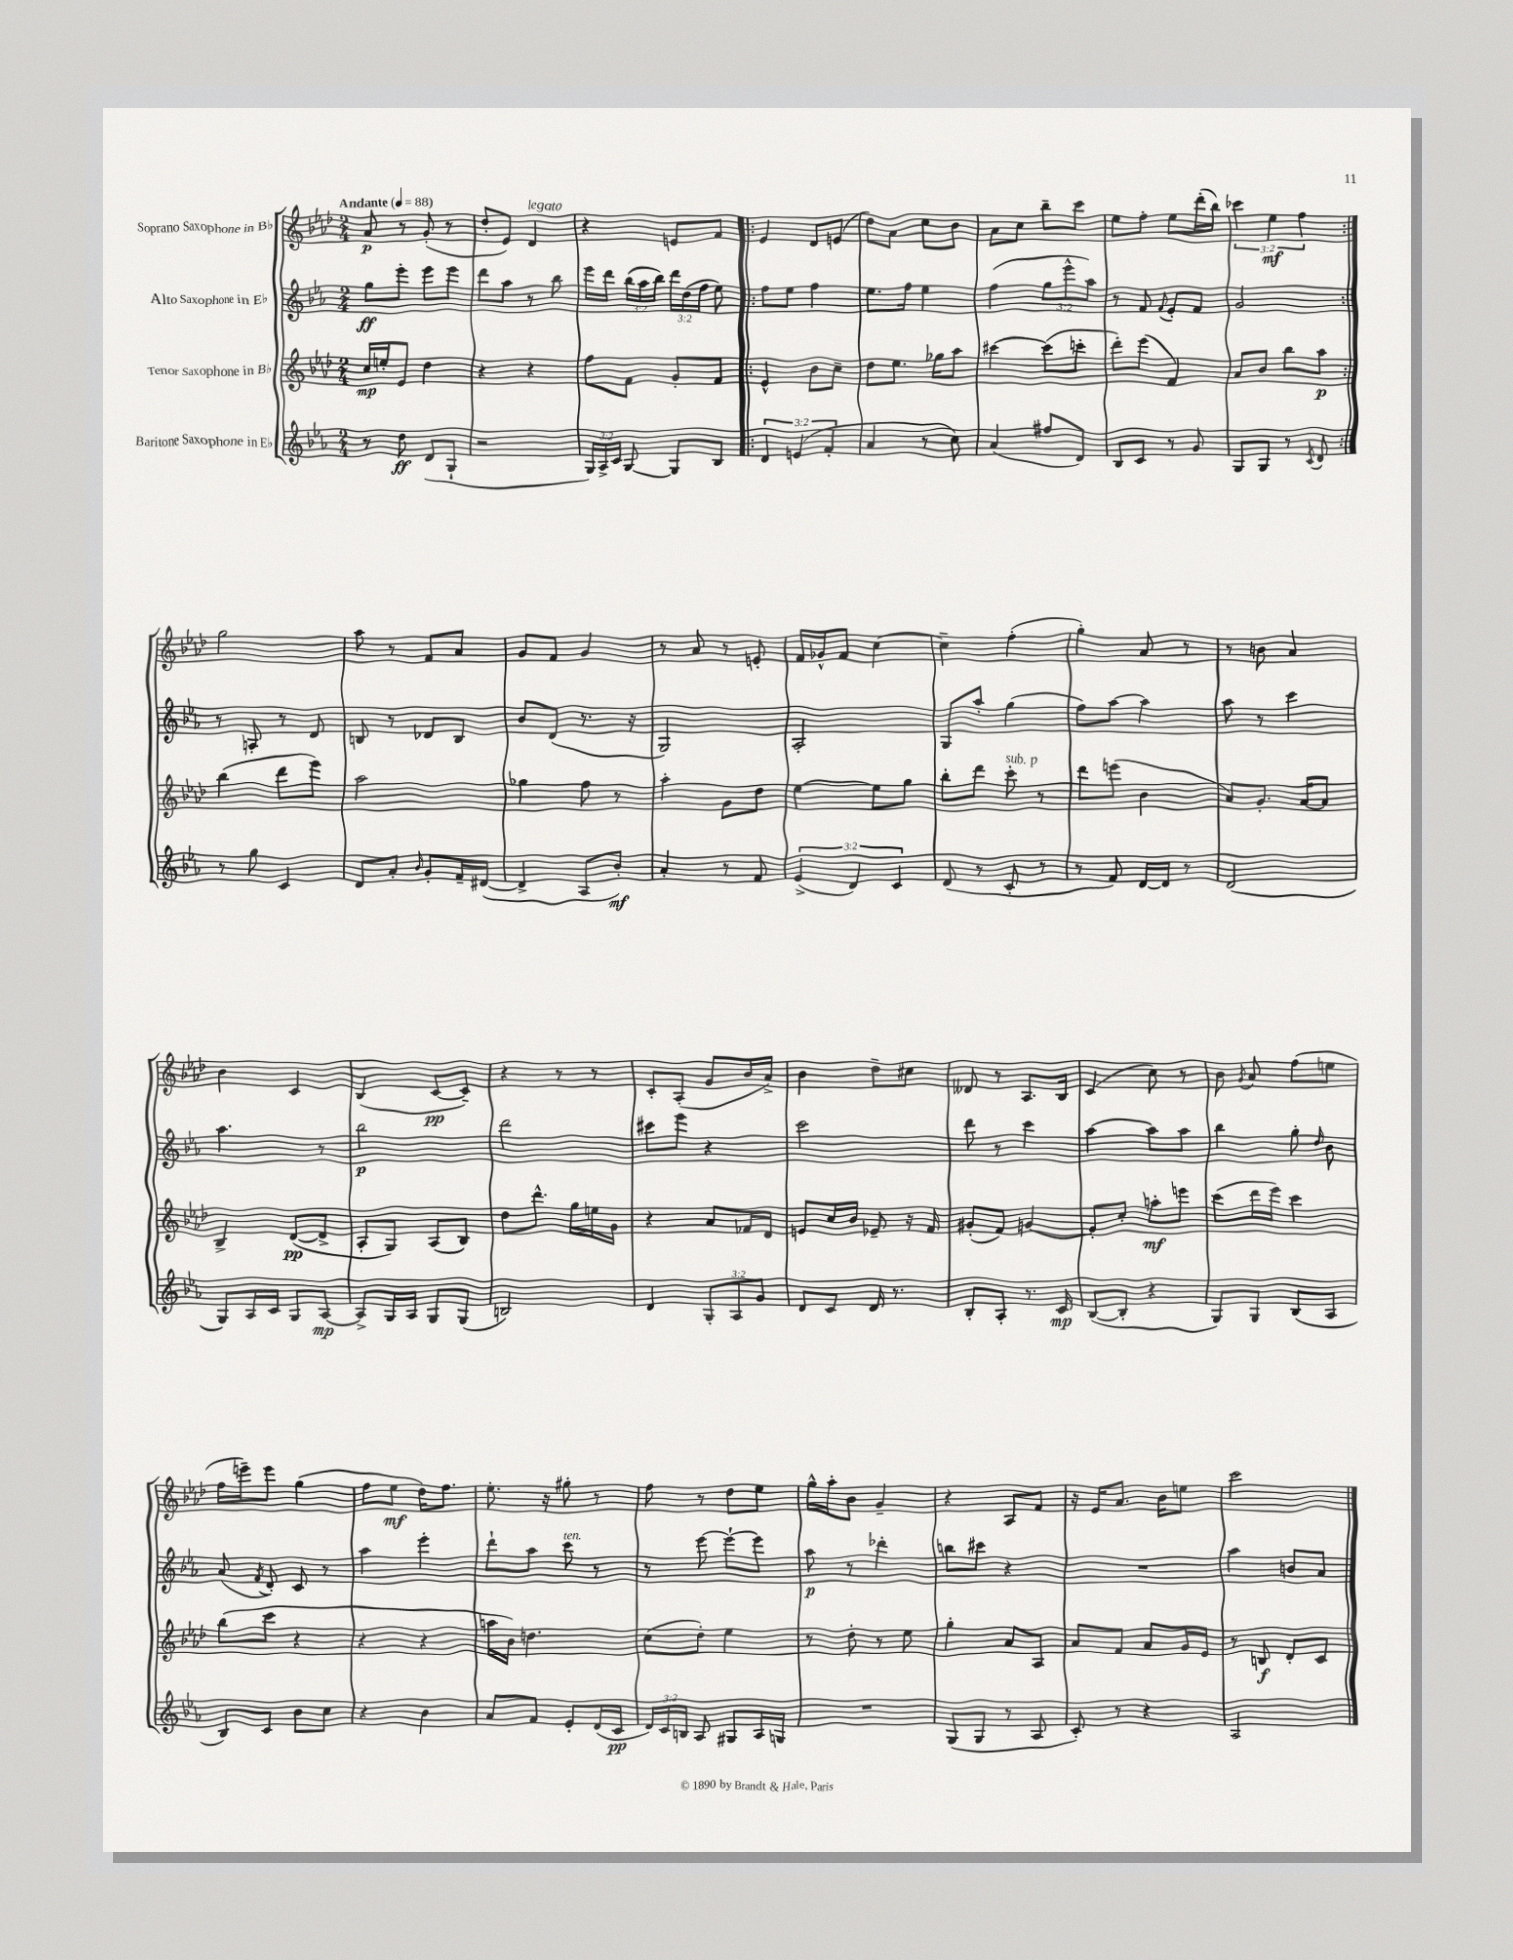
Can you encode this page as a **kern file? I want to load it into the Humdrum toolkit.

**kern	**dynam	**kern	**dynam	**kern	**dynam	**kern	**dynam
*part4	*part4	*part3	*part3	*part2	*part2	*part1	*part1
*staff4	*staff4	*staff3	*staff3	*staff2	*staff2	*staff1	*staff1
*I"Baritone Saxophone in E♭	*	*I"Tenor Saxophone in B♭	*	*I"Alto Saxophone in E♭	*	*I"Soprano Saxophone in B♭	*
*clefG2	*	*clefG2	*	*clefG2	*	*clefG2	*
*k[b-e-a-]	*	*k[b-e-a-d-]	*	*k[b-e-a-]	*	*k[b-e-a-d-]	*
*M2/4	*	*M2/4	*	*M2/4	*	*M2/4	*
*MM88	*	*MM88	*	*MM88	*	*MM88	*
=1	=1	=1	=1	=1	=1	=1	=1
!	!	!	!	!	!	!LO:TX:a:B:t=Andante	!
8r	.	16cc/LL	mp	8gg\L	ff	8a-/	p
.	.	16een'/J	.	.	.	.	.
8dd\	ff	8e-/J	.	8eee-'\J	.	8r	.
(8d/L	.	4dd-\	.	8eee-\L	.	(8g'/	.
8G`/J	.	.	.	8eee-\J	.	8r	.
=2	=2	=2	=2	=2	=2	=2	=2
2r	.	4r	.	8ddd\L	.	8dd-'/L	.
.	.	.	.	8aa-\J	.	8e-/J)	.
!	!	!	!	!	!	!LO:TX:a:i:t=legato	!
.	.	4r	.	8r	.	4d-/	.
.	.	.	.	8bb-\	.	.	.
=3	=3	=3	=3	=3	=3	=3	=3
24G/LL)	.	8ff\L	.	16eee-\LL	.	4r	.
24A-^/	.	.	.	.	.	.	.
.	.	.	.	16ddd\JJ	.	.	.
24c/JJ	.	.	.	.	.	.	.
[8G/	.	8f\J	.	(24bb-\LL	.	.	.
.	.	.	.	24aa-\	.	.	.
.	.	.	.	24bb-\JJ)	.	.	.
8G/L]	.	8g'/L	.	24ddd\LL	.	8en/L	.
.	.	.	.	(24dd\	.	.	.
.	.	.	.	24ff\JJ	.	.	.
8B-/J	.	8f/J	.	8ee-\)	.	8f/J	.
=4!|:	=4!|:	=4!|:	=4!|:	=4!|:	=4!|:	=4!|:	=4!|:
6d/	.	4e-^^/	.	8ff\L	.	4e-/	.
.	.	.	.	8ee-\J	.	.	.
(6en/	.	.	.	.	.	.	.
.	.	8b-\L	.	4ff\	.	8d-/L	.
6f'/	.	.	.	.	.	.	.
.	.	8cc~\J	.	.	.	(8en/J	.
=5	=5	=5	=5	=5	=5	=5	=5
4a-/	.	8dd-\L	.	8.ee-\L	.	8dd-\L)	.
.	.	8.ee-\J	.	.	.	8a-\J	.
.	.	.	.	16ff\Jk	.	.	.
8r	.	.	.	4ee-\	.	8cc\L	.
.	.	16gg-X\KL	.	.	.	.	.
8cc\)	.	8aa-\J	.	.	.	8b-\J	.
=6	=6	=6	=6	=6	=6	=6	=6
(4a-/	.	[4ccc#X\	.	(4ff\	.	8a-\L	.
.	.	.	.	.	.	8cc\J	.
8ff#X/L	.	(8ccc#\L]	.	12gg\L	.	8bb-~\L	.
.	.	.	.	12eee-^^\	.	.	.
8d/J)	.	8cccn'\J	.	.	.	8ccc\J	.
.	.	.	.	12aa-\J)	.	.	.
=7	=7	=7	=7	=7	=7	=7	=7
8B-/L	.	8ddd-'\L)	.	8r	.	8ee-\L	.
8c/J	.	(8eee-\J	.	8f/	.	8ff'\J	.
.	.	.	.	8qqf/	.	.	.
8r	.	4f/)	.	8e-'/L	.	8ee-\L	.
8g/	.	.	.	8f/J	.	(16ddd-'\L	.
.	.	.	.	.	.	16bb-\JJ)	.
=8	=8	=8	=8	=8	=8	=8	=8
8G/L	.	8a-/L	.	2g/	.	6ccc-X\	.
8G/J	.	8b-/J	.	.	.	.	.
.	.	.	.	.	.	6ee-\	mf
8r	.	8bb-\L	.	.	.	.	.
.	.	.	.	.	.	6ff\	.
8qc/	.	.	.	.	.	.	.
8d/	.	8aa-\J	p	.	.	.	.
!!LO:LB:g=z
=9:|!	=9:|!	=9:|!	=9:|!	=9:|!	=9:|!	=9:|!	=9:|!
8r	.	(4bb-\	.	8r	.	2gg\	.
8gg\	.	.	.	8An'/	.	.	.
4c/	.	8ddd-\L	.	8r	.	.	.
.	.	8eee-\J)	.	8d/	.	.	.
=10	=10	=10	=10	=10	=10	=10	=10
8d/L	.	2aa-\	.	8Bn/	.	8aa-\	.
8a-'/J	.	.	.	8r	.	8r	.
16qqb-/	.	.	.	.	.	.	.
8g'/L	.	.	.	8d-X/L	.	8f/L	.
16f~/L	.	.	.	8B/J	.	8a-/J	.
([16d#X/JJ	.	.	.	.	.	.	.
=11	=11	=11	=11	=11	=11	=11	=11
4d#^/]	.	4gg-X\	.	8b-/L	.	8g/L	.
.	.	.	.	(8d/J	.	8f/J	.
8A-/L	.	8ff\	.	8.r	.	4g/	.
8b-'/J)	mf	8r	.	.	.	.	.
.	.	.	.	16r	.	.	.
=12	=12	=12	=12	=12	=12	=12	=12
4a-'/	.	4aa-'\	.	2G/)	.	8r	.
.	.	.	.	.	.	8a-/	.
8r	.	8g\L	.	.	.	8r	.
8f/	.	8dd-\J	.	.	.	8en'/	.
=13	=13	=13	=13	=13	=13	=13	=13
(6e-^/	.	[4ee-\	.	2A-'/	.	16f/LL	.
.	.	.	.	.	.	16g-X^^/J	.
.	.	.	.	.	.	8f/J	.
6d/)	.	.	.	.	.	.	.
.	.	8ee-\L]	.	.	.	[4cc\	.
6c/	.	.	.	.	.	.	.
.	.	8gg\J	.	.	.	.	.
=14	=14	=14	=14	=14	=14	=14	=14
(8d/	.	8bb-'\L	.	8G/L	.	4cc~\]	.
8r	.	8ddd-\J	.	8aa-'/J	.	.	.
!	!	!LO:TX:a:i:t=sub. p	!	!	!	!	!
8c'/	.	8ccc'\	.	(4gg\	.	(4ff'\	.
8r	.	8r	.	.	.	.	.
=15	=15	=15	=15	=15	=15	=15	=15
8r	.	8ddd-\L	.	8ff\L)	.	4gg'\)	.
8f/)	.	(8eeen\J	.	[8aa-\J	.	.	.
[16d/LL	.	4b-\	.	4aa-\]	.	8a-/	.
16d/JJ]	.	.	.	.	.	.	.
8r	.	.	.	.	.	8r	.
=16	=16	=16	=16	=16	=16	=16	=16
(2d/	.	8a-/L)	.	8aa-\	.	8r	.
.	.	8.g'/J	.	8r	.	8bn\	.
.	.	.	.	4ccc\	.	4a-/	.
.	.	[16a-/KL	.	.	.	.	.
.	.	8a-/J]	.	.	.	.	.
!!LO:LB:g=z
=17	=17	=17	=17	=17	=17	=17	=17
8G/L)	.	4B-^/	.	4.aa-\	.	4b-\	.
16A-/L	.	.	.	.	.	.	.
16c/JJ	.	.	.	.	.	.	.
8G/L	.	([8d-/L	pp	.	.	4c/	.
[8A-/J	mp	8d-^/J]	.	8r	.	.	.
=18	=18	=18	=18	=18	=18	=18	=18
8A-^/L]	.	8A-'/L	.	2bb-\	p	(4B-/	.
16G/L	.	8G/J)	.	.	.	.	.
16A-/JJ	.	.	.	.	.	.	.
8G/L	.	(8A-/L	.	.	.	[8c/L	pp
(8G/J	.	8B-/J)	.	.	.	8c~/J])	.
=19	=19	=19	=19	=19	=19	=19	=19
2Bn/)	.	8dd-\L	.	2ddd\	.	4r	.
.	.	8.ddd-^^\J	.	.	.	.	.
.	.	.	.	.	.	8r	.
.	.	16gg\LL	.	.	.	.	.
.	.	16een\	.	.	.	8r	.
.	.	16g\JJ	.	.	.	.	.
=20	=20	=20	=20	=20	=20	=20	=20
4d/	.	4r	.	8ccc#X\L	.	8c'/L	.
.	.	.	.	8eee-\J	.	(8A-'/J	.
12G'/L	.	8a-/L	.	4r	.	8g/L	.
12A-/	.	.	.	.	.	.	.
.	.	16f-X/L	.	.	.	16b-/L	.
12g/J	.	.	.	.	.	.	.
.	.	16d-/JJ	.	.	.	16a-^/JJ)	.
=21	=21	=21	=21	=21	=21	=21	=21
8d/L	.	8en/L	.	2ccc\	.	4b-\	.
8c/J	.	16cc/L	.	.	.	.	.
.	.	16b-/JJ	.	.	.	.	.
16d/	.	8e-X~/	.	.	.	8dd-~\L	.
8.r	.	.	.	.	.	.	.
.	.	16r	.	.	.	8cc#X\J	.
.	.	16f/	.	.	.	.	.
=22	=22	=22	=22	=22	=22	=22	=22
8B-'/L	.	(8g#X'/L	.	8ddd\	.	8d--X/	.
8A-'/J	.	8f/J)	.	8r	.	8r	.
8.r	.	[4gn/	.	4ccc\	.	8.A-/L	.
16c/	mp	.	.	.	.	16B-/Jk	.
=23	=23	=23	=23	=23	=23	=23	=23
([8B-/L	.	8g'/L]	.	[4aa-\	.	(4c/	.
8B-'/J]	.	8cc'/J	.	.	.	.	.
4r	.	8aan'\L	mf	8aa-\L]	.	8cc\)	.
.	.	8eeen\J	.	8aa-\J	.	8r	.
=24	=24	=24	=24	=24	=24	=24	=24
8G/L)	.	(8ccc\L	.	4bb-\	.	8b-\	.
.	.	.	.	.	.	8qg/	.
8G/J	.	16ddd-\L	.	.	.	8a-/	.
.	.	16eee-\JJ)	.	.	.	.	.
(8B-/L	.	4ccc\	.	8gg'\	.	(8ff\L	.
.	.	.	.	16qqdd/	.	.	.
8A-/J	.	.	.	8b-\	.	8een\J	.
!!LO:LB:g=z
=25	=25	=25	=25	=25	=25	=25	=25
8B-/L)	.	(8bb-\L	.	(8a-/	.	16ff\LL	.
.	.	.	.	.	.	16eeen~\J)	.
.	.	.	.	8qf/	.	.	.
8c/J	.	8ccc\J	.	8d'/)	.	8eee\J	.
8b-\L	.	4r	.	8c/	.	(4gg\	.
8cc\J	.	.	.	8r	.	.	.
=26	=26	=26	=26	=26	=26	=26	=26
4r	.	4r	.	4aa-\	.	8ff\L	.
.	.	.	.	.	.	8ee-\J	mf
4b-\	.	4r	.	4eee-'\	.	16dd-\KL)	.
.	.	.	.	.	.	8.ff\J	.
=27	=27	=27	=27	=27	=27	=27	=27
8a-/L	.	16aan\LL	.	8ddd`\L	.	8.ee-'\	.
.	.	16b-\JJ)	.	.	.	.	.
8f/J	.	4.ddn\	.	8aa-\J	.	.	.
.	.	.	.	.	.	16r	.
!	!	!	!	!LO:TX:a:i:t=ten.	!	!	!
8e-'/L	.	.	.	8ccc\	.	8gg#X'\	.
(16d/L	.	.	.	8r	.	8r	.
16c/JJ	pp	.	.	.	.	.	.
=28	=28	=28	=28	=28	=28	=28	=28
24d/LL)	.	(8cc\L	.	8r	.	8ff\	.
24c/	.	.	.	.	.	.	.
24Bn/JJ	.	.	.	.	.	.	.
8A-/	.	8dd-'\J)	.	[8eee-\	.	8r	.
8G#X/L	.	4ee-\	.	8eee-`\L_	.	8dd-\L	.
16A-/L	.	.	.	8eee-\J]	.	8ee-\J	.
16Gn/JJ	.	.	.	.	.	.	.
=29	=29	=29	=29	=29	=29	=29	=29
2r	.	8r	.	8aa-\	p	16gg^^\LL	.
.	.	.	.	.	.	16aa-'\J	.
.	.	8dd-'\	.	8r	.	8b-\J	.
.	.	8r	.	4ddd-X'\	.	4g~/	.
.	.	8ee-\	.	.	.	.	.
=30	=30	=30	=30	=30	=30	=30	=30
(8G/L	.	4gg'\	.	8bbn\L	.	4r	.
8G/J	.	.	.	8ccc#X\J	.	.	.
8r	.	8a-/L	.	4r	.	8A-/L	.
8A-/	.	8A-/J	.	.	.	8f/J	.
=31	=31	=31	=31	=31	=31	=31	=31
8c'/)	.	8a-/L	.	2r	.	16r	.
.	.	.	.	.	.	16e-/KL	.
8r	.	8f/J	.	.	.	8.a-/J	.
4r	.	8a-/L	.	.	.	.	.
.	.	.	.	.	.	16b-\KL	.
.	.	16g/L	.	.	.	8een\J	.
.	.	16e-/JJ	.	.	.	.	.
=32	=32	=32	=32	=32	=32	=32	=32
2A-/	.	8r	.	4aa-\	.	2ccc\	.
.	.	8Bn/	f	.	.	.	.
.	.	8d-'/L	.	8bn/L	.	.	.
.	.	8c/J	.	8a-/J	.	.	.
==	==	==	==	==	==	==	==
*-	*-	*-	*-	*-	*-	*-	*-
